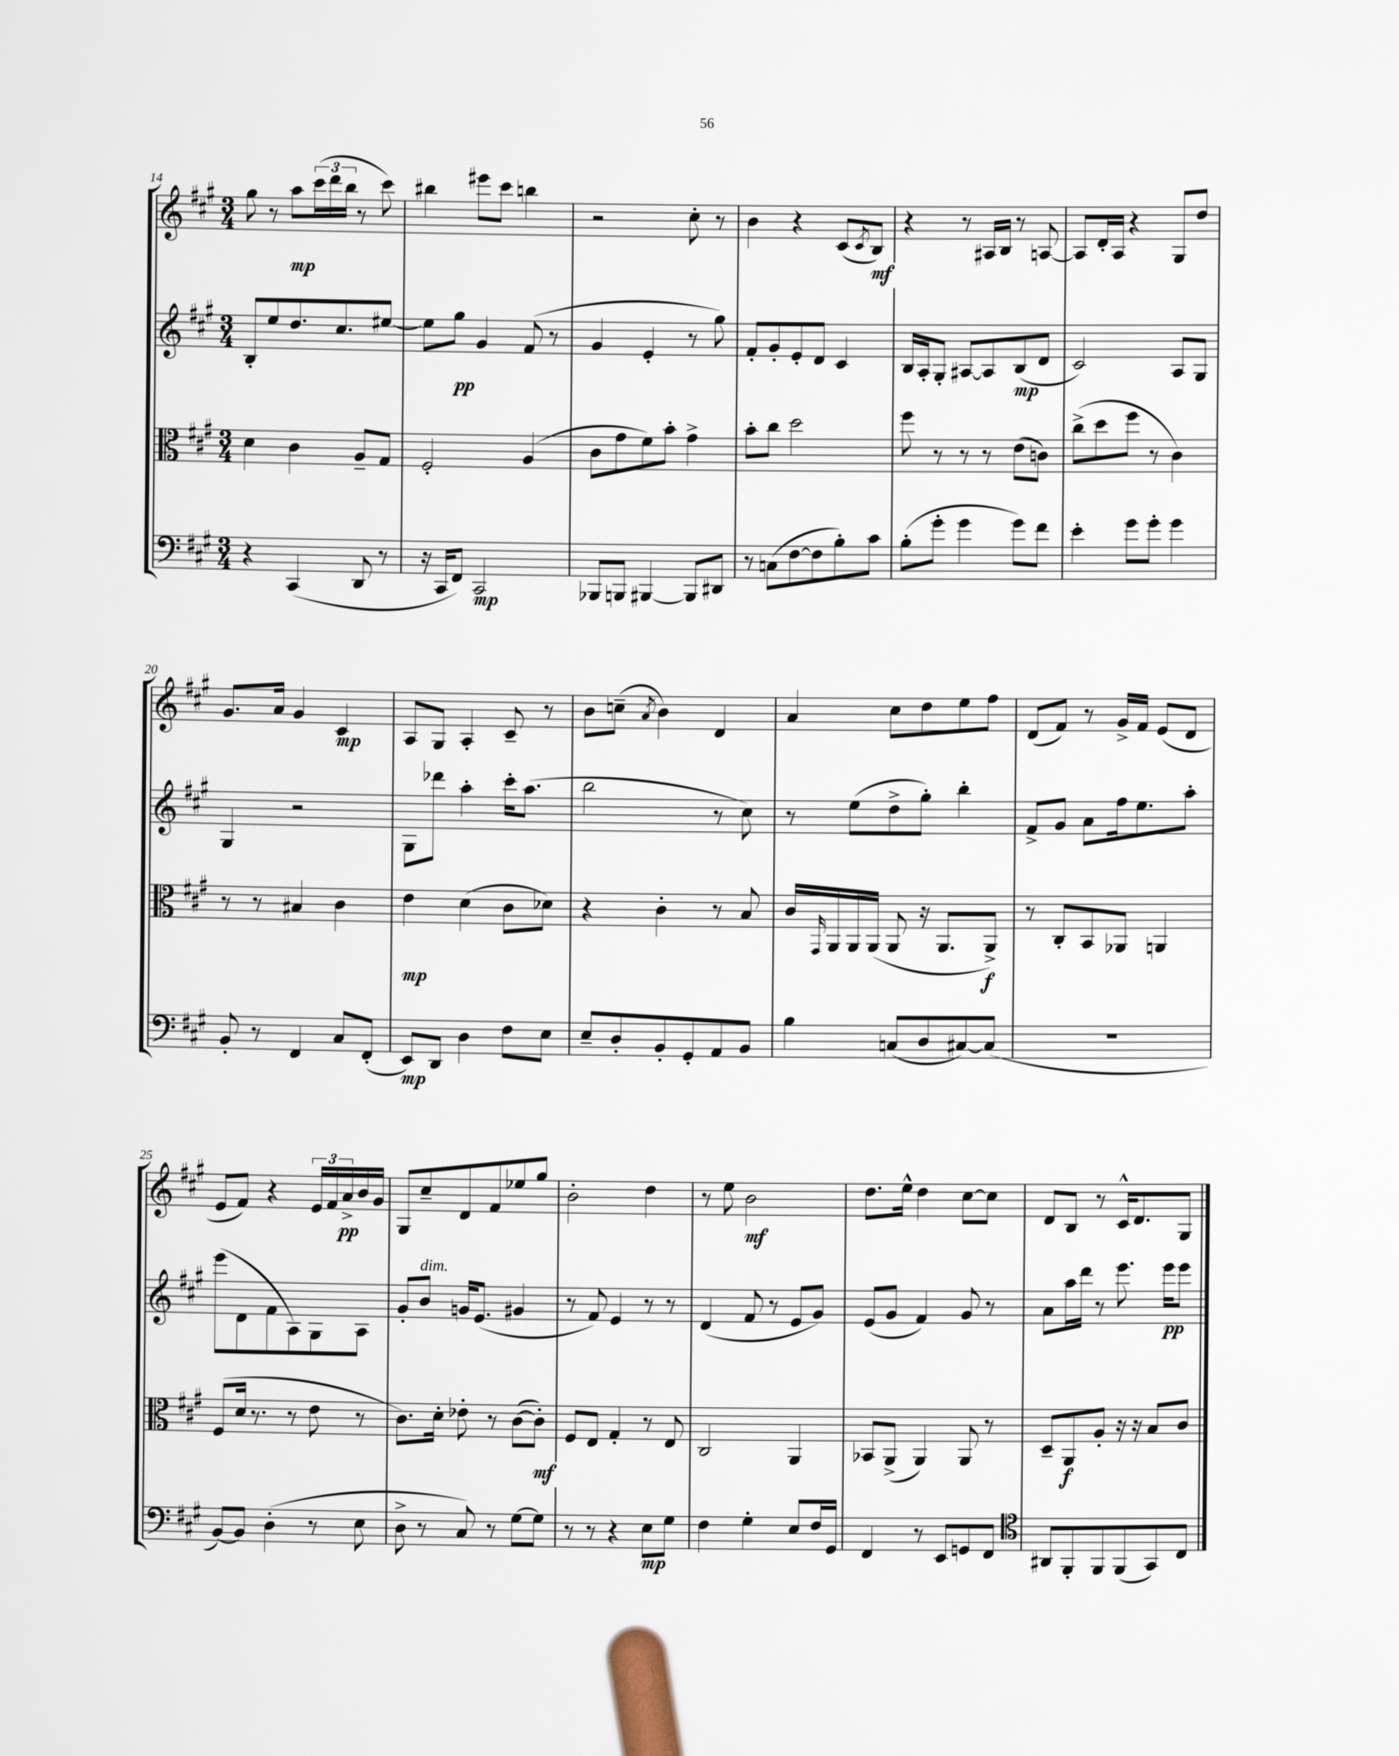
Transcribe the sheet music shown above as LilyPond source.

<<
\new StaffGroup <<
\new Staff = "s0" {
    \clef treble \key a \major \numericTimeSignature \time 3/4
    gis''8 r8 a''8\mp \tuplet 3/2 { cis'''16( d'''16 b''16 } r8 cis'''8) |
    bis''4 eis'''8 cis'''8 b''4 |
    r2 cis''8-. r8 |
    b'4 r4 cis'8( \acciaccatura { cis'8 } b8\mf) |
    r4 r8 ais16 b16 r8 a8~ |
    a8 d'16-. a16 r4 gis8 d''8 |
    gis'8. a'16 gis'4 cis'4\mp |
    a8 gis8 a4-. cis'8-- r8 |
    b'8 c''8--( \acciaccatura { a'8 } b'4) d'4 |
    a'4 cis''8 d''8 e''8 fis''8 |
    d'8( fis'8) r8 gis'16-> fis'16 e'8( d'8 |
    e'8 fis'8) r4 \tuplet 3/2 { e'16 fis'16 a'16->\pp } b'16 gis'16 |
    gis8 cis''8-- d'8 fis'8 ees''8 gis''8 |
    b'2-. d''4 |
    r8 e''8 b'2\mf |
    d''8. e''16-^ d''4 cis''8~ cis''8 |
    d'8 b8 r8 cis'16-^ d'8. gis8 \bar "|." |
}
\new Staff = "s1" {
    \clef treble \key a \major \numericTimeSignature \time 3/4
    b8-. e''8 d''8. cis''8. eis''8~ |
    eis''8 gis''8\pp gis'4 fis'8( r8 |
    gis'4 e'4-. r8 gis''8) |
    fis'8-. gis'8-. e'8-. d'8 cis'4 |
    b16 a16-. gis8-. ais8~ ais8 b8\mp( d'8 |
    cis'2) a8 gis8 |
    gis4 r2 |
    gis8 des'''8 a''4-. cis'''16-. a''8.( |
    b''2 r8 cis''8) |
    r8 e''8( d''8-> gis''8-.) b''4-. |
    fis'8-> gis'8 a'8 fis''16 e''8. a''8-. |
    e'''8( d'8 fis'8 a8) gis8 a8 |
    gis'8-. b'8^\markup { \italic "dim." } g'16 e'8.( gis'4 |
    r8 fis'8) e'4 r8 r8 |
    d'4( fis'8 r8 e'8 gis'8) |
    e'8( gis'8 fis'4) gis'8 r8 |
    a'8 a''16 d'''16 r8 e'''8. e'''16\pp e'''8 \bar "|." |
}
\new Staff = "s2" {
    \clef alto \key a \major \numericTimeSignature \time 3/4
    d'4 cis'4 a8-- gis8 |
    fis2-. a4( |
    cis'8 gis'8 fis'8) b'8-. gis'4-> |
    b'8-. cis''8 d''2 |
    fis''8 r8 r8 r8 e'8( c'8) |
    cis''8->( d''8 fis''8 r8 cis'4) |
    r8 r8 bis4 cis'4 |
    e'4\mp d'4( cis'8 des'8) |
    r4 cis'4-. r8 b8 |
    cis'16 \grace { gis,16 } a,16 a,16 a,16( a,8 r16 a,8. a,8->\f) |
    r8 cis8-. b,8 aes,8 a,4 |
    fis8( d'16 r8. r8 e'8 r8 |
    cis'8.) d'16-. ees'8-. r8 cis'8~( cis'8-.\mf) |
    fis8 e8 gis4-. r8 e8 |
    cis2 a,4 |
    bes,8 a,8->( a,4) a,8 r8 |
    d8-- a,8\f a8-. r16 r16 b8 cis'8 \bar "|." |
}
\new Staff = "s3" {
    \clef bass \key a \major \numericTimeSignature \time 3/4
    r4 cis,4( d,8 r8 |
    r16 cis,16 fis,8) cis,2\mp |
    bes,,8 b,,8 bis,,4~ bis,,8 dis,8 |
    r8 c8( fis8~ fis8 b8-.) cis'8 |
    b8-.( gis'8-. gis'4 gis'8) fis'8 |
    e'4-. gis'8 gis'8-. gis'4 |
    b,8-. r8 fis,4 cis8 fis,8-.( |
    e,8\mp) d,8 d4 fis8 e8 |
    e8-- d8-. b,8-. gis,8-. a,8 b,8 |
    b4 c8( d8 cis8~) cis8( |
    R2. |
    b,8~) b,8 d4-.( r8 e8 |
    d8-> r8 cis8) r8 gis8~ gis8 |
    r8 r8 r4 e8\mp gis8 |
    fis4 gis4-. e8 fis16 gis,16 |
    fis,4 r8 e,8 g,8 fis,8 |
    \clef tenor ais,8 fis,8-. fis,8 fis,8( gis,8) cis8 \bar "|." |
}
>>
>>
\layout { \context { \Score currentBarNumber = #14 } }
